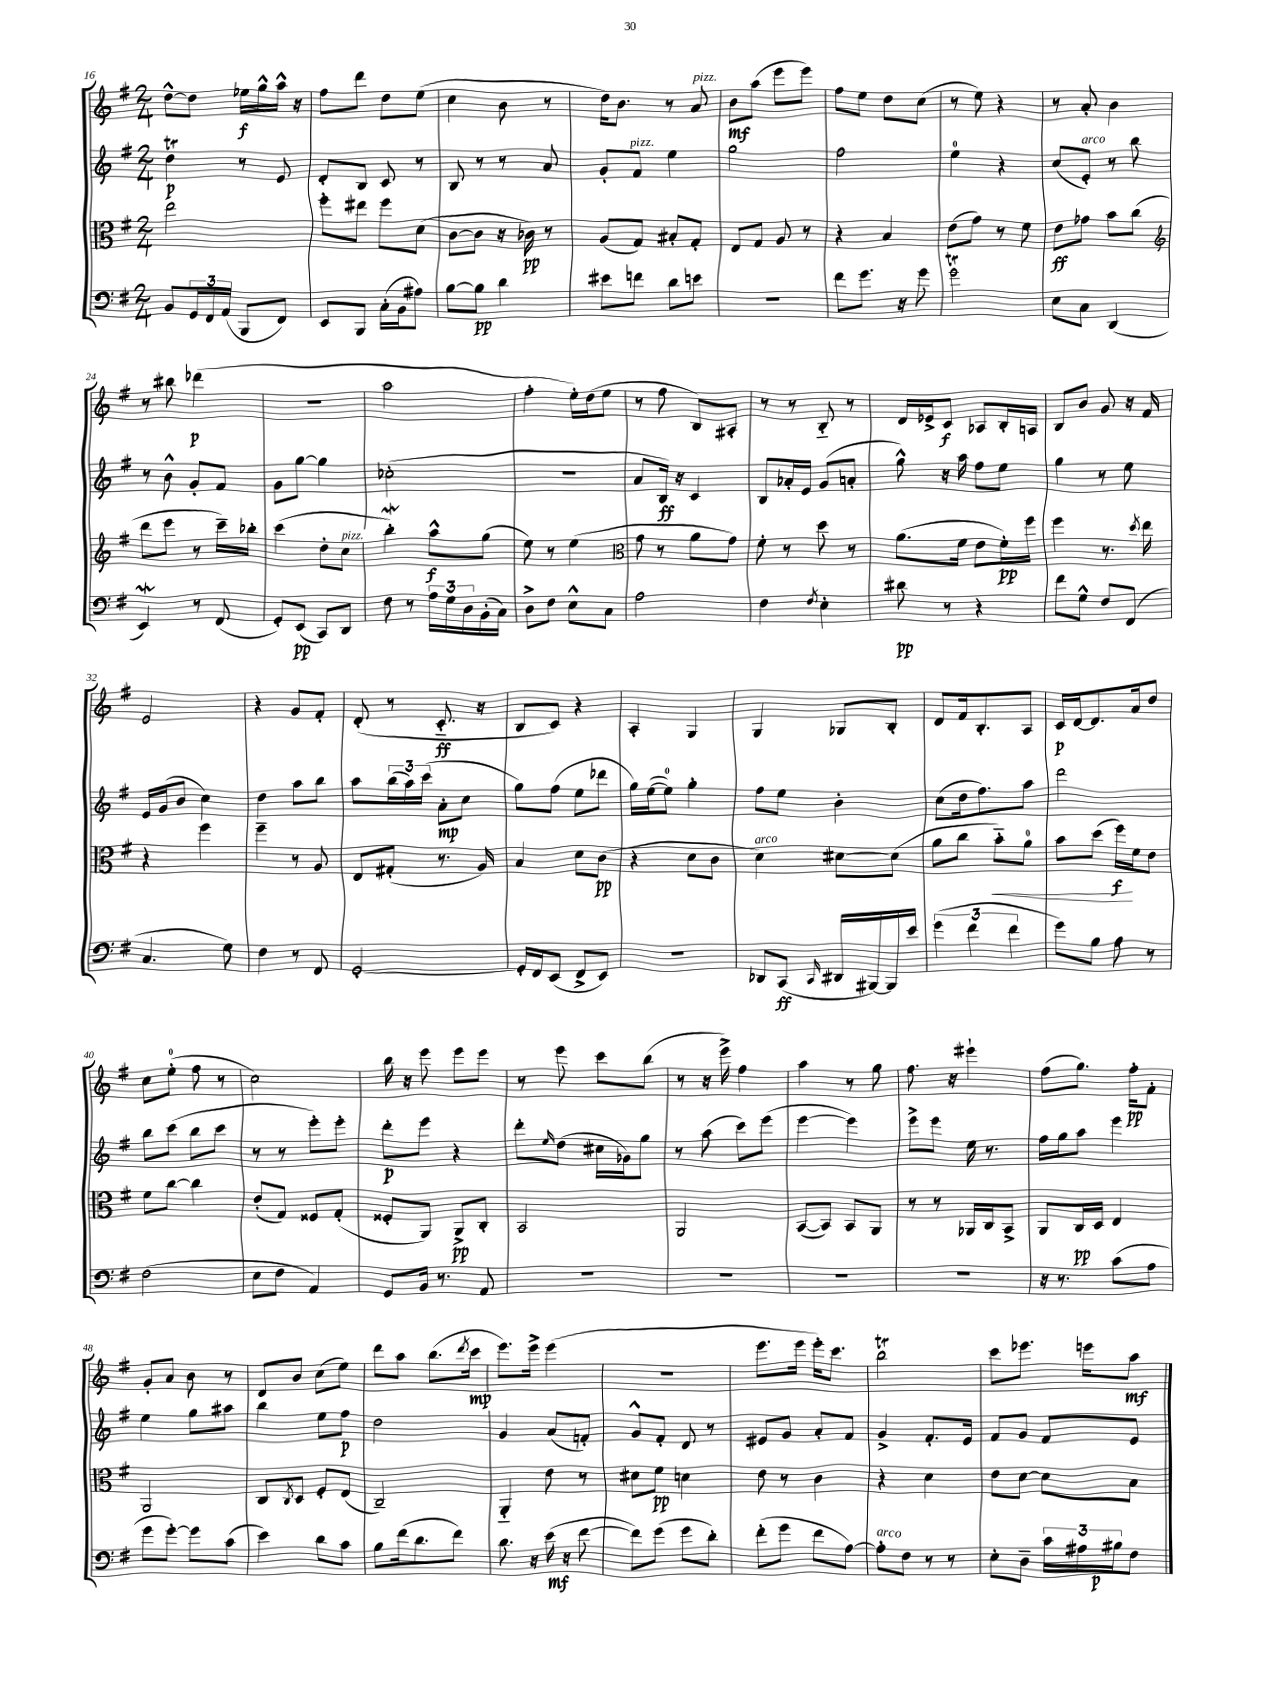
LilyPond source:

<<
\new StaffGroup <<
\new Staff = "s0" {
    \clef treble \key g \major \numericTimeSignature \time 2/4
    d''8~-^ d''8 ees''16\f g''16-^ a''16-^ r16 |
    fis''8 d'''8 d''8 e''8( |
    c''4 b'8 r8 |
    d''16) b'8. r8 a'8^\markup { \italic "pizz." } |
    b'8\mf a''8( e'''8 e'''8) |
    fis''8 e''8 d''8 c''8( |
    r8 e''8) r4 |
    r8 a'8-. b'4 |
    r8 bis''8 des'''4\p( |
    R2 |
    a''2 |
    fis''4-. e''16-.) d''16( e''8 |
    r8 fis''8 b8) ais8-. |
    r8 r8 b8-_ r8 |
    d'16 ees'16-> c'8\f aes8 b16-. a16 |
    b8 b'8 g'8 r16 fis'16 |
    e'2 |
    r4 g'8 fis'8-. |
    d'8-.( r8 c'8.-_\ff r16 |
    b8 c'8) r4 |
    a4-. g4 |
    g4 ges8 b8-. |
    d'8 fis'16 b8.-. a8 |
    c'16\p d'16~ d'8. a'16 d''8 |
    c''8 e''8-0-.( fis''8 r8 |
    c''2) |
    b''16 r16 e'''8 e'''8 e'''8 |
    r8 e'''8 c'''8 b''8( |
    r8 r16 e'''16->) fis''4 |
    a''4 r8 g''8 |
    fis''8. r16 eis'''4-! |
    fis''8( g''8.) fis''16-.\pp fis'8-. |
    g'8-. a'8 b'8 r8 |
    d'8 b'8 c''8( e''8) |
    d'''8 a''8 b''8.( \acciaccatura { d'''8 } c'''16\mp |
    e'''8.) e'''16-> e'''4( |
    R2 |
    e'''8. e'''16 e'''16-.) c'''8. |
    b''2\trill |
    c'''8 ees'''8. e'''16 a''8\mf \bar "|." |
}
\new Staff = "s1" {
    \clef treble \key g \major \numericTimeSignature \time 2/4
    d''4\trill\p r8 e'8 |
    d'8-. b8 c'8 r8 |
    b8 r8 r8 a'8 |
    g'8-. fis'8^\markup { \italic "pizz." } e''4 |
    g''2 |
    fis''2 |
    e''4-0 r4 |
    c''8( e'8-.^\markup { \italic "arco" }) r8 b''8 |
    r8 b'8-^ g'8-. fis'8 |
    g'8 g''8~ g''4 |
    ces''2-.( |
    r2 |
    a'8 b16\ff) r16 c'4 |
    b8 aes'16-. e'16 g'8( a'8-. |
    g''8-^) r16 a''16 fis''8 e''8 |
    g''4 r8 e''8 |
    e'16 g'16( b'8 c''4) |
    d''4 a''8 b''8 |
    a''8 \tuplet 3/2 { b''16( a''16) c'''16( } a'8-.\mp c''8 |
    g''8) fis''8( e''8 des'''8 |
    g''16) e''16~( e''8-0) g''4-. |
    fis''8 e''8 b'4-. |
    c''8( d''16 fis''8.) a''8 |
    d'''2 |
    b''8 c'''8( b''8 c'''8 |
    r8 r8 e'''8-.) e'''8-. |
    d'''8-.\p e'''8 r4 |
    d'''8-. \grace { e''16 } d''8( cis''16 ges'16) g''8 |
    r8 a''8( c'''8) e'''8( |
    e'''4~ e'''4) |
    e'''8-> e'''8 e''16 r8. |
    fis''16 g''16 a''8 e'''4 |
    e''4 g''8 ais''8 |
    b''4 e''8 fis''8\p |
    d''2 |
    g'4 a'8( f'8-.) |
    g'8-^ fis'8-. d'8 r8 |
    eis'8 g'8 a'8-. fis'8 |
    g'4-> fis'8.-. e'16 |
    fis'8 g'8 fis'8 e'8 \bar "|." |
}
\new Staff = "s2" {
    \clef alto \key g \major \numericTimeSignature \time 2/4
    e''2 |
    fis''8-. eis''8 fis''8 d'8( |
    c'8~ c'8 r16 ces'16\pp) r8 |
    a8( g8) bis8-. g8-. |
    e8 g8 a8 r8 |
    r4 b4 |
    e'8( g'8) r8 fis'8 |
    e'8\ff ges'8 b'8 c''8( |
    \clef treble d'''8 e'''8 r8 c'''16--) bes''16-. |
    c'''4( d''8-. c''8^\markup { \italic "pizz." } |
    b''4-.\mordent) a''8-^\f g''8( |
    e''8) r8 e''4( |
    \clef alto g'8 r8 a'8 g'8) |
    fis'8-. r8 d''8 r8 |
    a'8.( fis'16 e'8 fis'16-.\pp) fis''16 |
    fis''4 r8. \acciaccatura { d''8 } e''16 |
    r4 fis''4 |
    fis''4-- r8 a8 |
    e8 gis8-.( r8. a16) |
    b4 d'8 c'8\pp( |
    r4 d'8 c'8 |
    d'4^\markup { \italic "arco" }) dis'8~ dis'8( |
    a'8 c''8 b'8-_\<) a'8-0 |
    b'8 d''8( fis''16\f\!) fis'16 e'8 |
    fis'8 c''8~ c''4 |
    e'8-.( g8) fisis8 g8-.( |
    fisis8-. a,8) a,8->\pp c8-. |
    b,2 |
    a,2 |
    b,8~( b,8) b,8 a,8 |
    r8 r8 aes,16 c16 b,8-> |
    a,8 c16\pp d16 e4 |
    a,2 |
    c8 \acciaccatura { c8 } d8 fis8-. e8( |
    c2--) |
    a,4-_ e'8 r8 |
    dis'8 fis'8\pp d'4 |
    e'8 r8 c'4 |
    r4 d'4 |
    e'8 d'8~ d'8 b8 \bar "|." |
}
\new Staff = "s3" {
    \clef bass \key g \major \numericTimeSignature \time 2/4
    b,8 \tuplet 3/2 { g,16 fis,16 a,16( } b,,8 fis,8) |
    e,8 b,,8 c16-.( b,16 ais8) |
    b8~ b8\pp d'4 |
    eis'8 f'8 d'8 e'8 |
    R2 |
    fis'8 g'8. r16 g'8 |
    g'2\trill |
    e8 c8 d,4( |
    e,4\mordent) r8 fis,8( |
    g,8-.) e,8\pp( c,8) d,8 |
    fis8 r8 \tuplet 3/2 { a16 g16 d16 } b,16-.( c16) |
    d8-> fis8 e8-^ c8 |
    a2 |
    fis4 \acciaccatura { fis8 } e4-. |
    dis'8\pp r8 r4 |
    fis'8 g8-^ fis8 fis,8( |
    c4. g8) |
    fis4 r8 fis,8 |
    g,2~-. |
    g,16-. fis,16 e,8( fis,8-> e,8) |
    R2 |
    des,8 c,8\ff( \grace { c,16 } dis,16 bis,,16~) bis,,16 e'16 |
    \tuplet 3/2 { g'4( fis'4 fis'4 } |
    g'8) b8 a8 r8 |
    fis2( |
    e8 fis8 a,4) |
    g,8 b,16 r8. a,8 |
    R2 |
    R2 |
    R2 |
    R2 |
    r16 r8. c'8( a8 |
    g'8 g'8~-.) g'8 c'8( |
    e'4) d'8 c'8 |
    b8 fis'16( d'8. fis'8) |
    d'8. r16 e'16\mf( r16 fis'8~ |
    fis'8) g'8( g'8 d'8-.) |
    fis'8-.( g'8 fis'8 a8~) |
    a8-.^\markup { \italic "arco" } fis8 r8 r8 |
    e8-. d8-- \tuplet 3/2 { c'16 ais16 bis16\p } fis8 \bar "|." |
}
>>
>>
\layout { \context { \Score currentBarNumber = #16 } }
